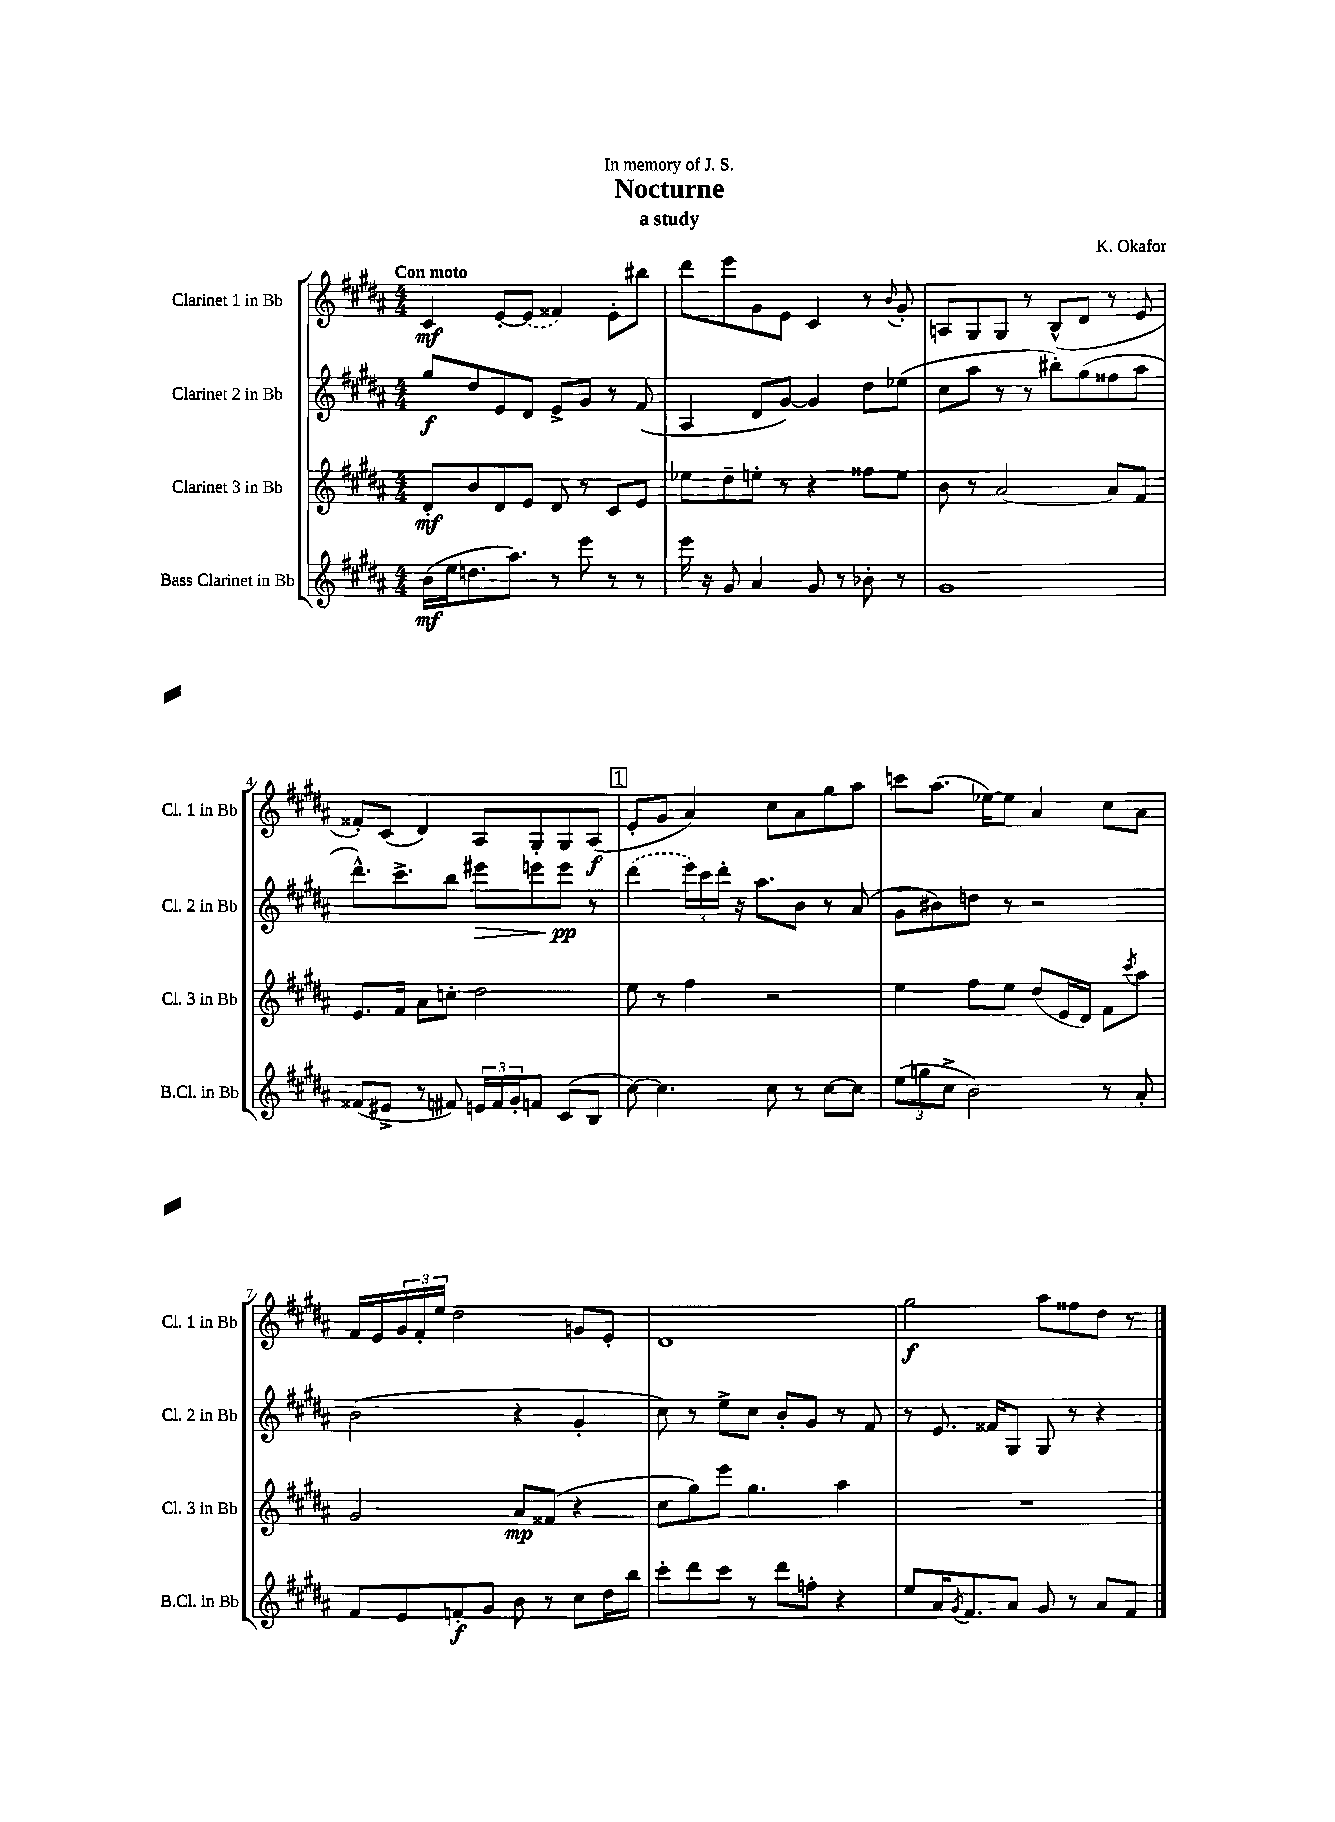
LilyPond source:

\header { title = "Nocturne" composer = "K. Okafor" subtitle = "a study" dedication = "In memory of J. S." }
<<
\new StaffGroup <<
\new Staff = "s0" \with { instrumentName = "Clarinet 1 in Bb" shortInstrumentName = "Cl. 1 in Bb" } {
    \clef treble \key b \major \numericTimeSignature \time 4/4 \tempo "Con moto"
    cis'4\mf e'8~-. \once \slurDashed e'8( fisis'4) e'8-. bis''8 |
    dis'''8 e'''8 gis'8 e'8 cis'4 r8 \appoggiatura { b'8 } gis'8-. |
    a8 gis8 gis8 r8 b8-^( dis'8 r8 e'8 |
    fisis'8-.) cis'8( dis'4) ais8 gis8-. gis8 ais8\f( |
    \mark \markup { \box "1" } e'8-. gis'8 ais'4) cis''8 ais'8 gis''8 ais''8 |
    c'''8 ais''8.( ees''16~) ees''8 ais'4 cis''8 ais'8 |
    fis'16 e'16 \tuplet 3/2 { gis'16 fis'16-. e''16 } dis''2 g'8 e'8-. |
    dis'1 |
    gis''2\f ais''8 fisis''8 dis''8 r8 \bar "|." |
}
\new Staff = "s1" \with { instrumentName = "Clarinet 2 in Bb" shortInstrumentName = "Cl. 2 in Bb" } {
    \clef treble \key b \major \numericTimeSignature \time 4/4
    gis''8\f dis''8 e'8 dis'8 e'8-> gis'8 r8 fis'8( |
    ais4 dis'8 gis'8~) gis'4 dis''8 ees''8( |
    cis''8 ais''8 r8 r8 bis''8-.) gis''8( fisis''8 ais''8 |
    dis'''8.-^) cis'''8.-> b''8 eis'''8\> e'''8 e'''8\pp\! r8 |
    \mark \markup { \box "1" } \once \slurDashed dis'''4( \tuplet 3/2 { e'''16) cis'''16 dis'''16-. } r16 ais''8. b'8 r8 ais'8( |
    gis'8 bis'8) d''8 r8 r2 |
    b'2( r4 gis'4-. |
    cis''8) r8 e''8-> cis''8 b'8-. gis'8 r8 fis'8 |
    r8 e'8. fisis'16 gis8 gis8 r8 r4 \bar "|." |
}
\new Staff = "s2" \with { instrumentName = "Clarinet 3 in Bb" shortInstrumentName = "Cl. 3 in Bb" } {
    \clef treble \key b \major \numericTimeSignature \time 4/4
    dis'8-.\mf b'8 dis'8 e'8 dis'8 r8 cis'8 e'8 |
    ees''8 dis''8-- e''8-. r8 r4 fisis''8 e''8 |
    b'8 r8 ais'2~ ais'8 fis'8 |
    e'8. fis'16 ais'8 c''8-. dis''2 |
    \mark \markup { \box "1" } e''8 r8 fis''4 r2 |
    e''4 fis''8 e''8 dis''8( e'16 dis'16) fis'8 \acciaccatura { cis'''8 } ais''8 |
    gis'2 ais'8\mp fisis'8( r4 |
    cis''8 gis''8) e'''8 gis''4. ais''4 |
    R1 \bar "|." |
}
\new Staff = "s3" \with { instrumentName = "Bass Clarinet in Bb" shortInstrumentName = "B.Cl. in Bb" } {
    \clef treble \key b \major \numericTimeSignature \time 4/4
    b'16\mf( e''16 d''8. ais''8.) r8 e'''8 r8 r8 |
    e'''16 r16 gis'8 ais'4 gis'8 r8 bes'8-. r8 |
    gis'1 |
    fisis'8( eis'8-> r8 fis'8) \tuplet 3/2 { e'16 fis'16 gis'16-. } f'8 cis'8( b8 |
    \mark \markup { \box "1" } cis''8~) cis''4. cis''8 r8 cis''8~ cis''8 |
    \tuplet 3/2 { e''8( g''8 cis''8-> } b'2) r8 ais'8-. |
    fis'8 e'8 f'8-.\f gis'8 b'8 r8 cis''8 dis''16 b''16 |
    cis'''8-. dis'''8 cis'''8 r8 dis'''8 f''8-. r4 |
    e''8 ais'16 \acciaccatura { gis'8 } fis'8. ais'8 gis'8 r8 ais'8 fis'8 \bar "|." |
}
>>
>>
